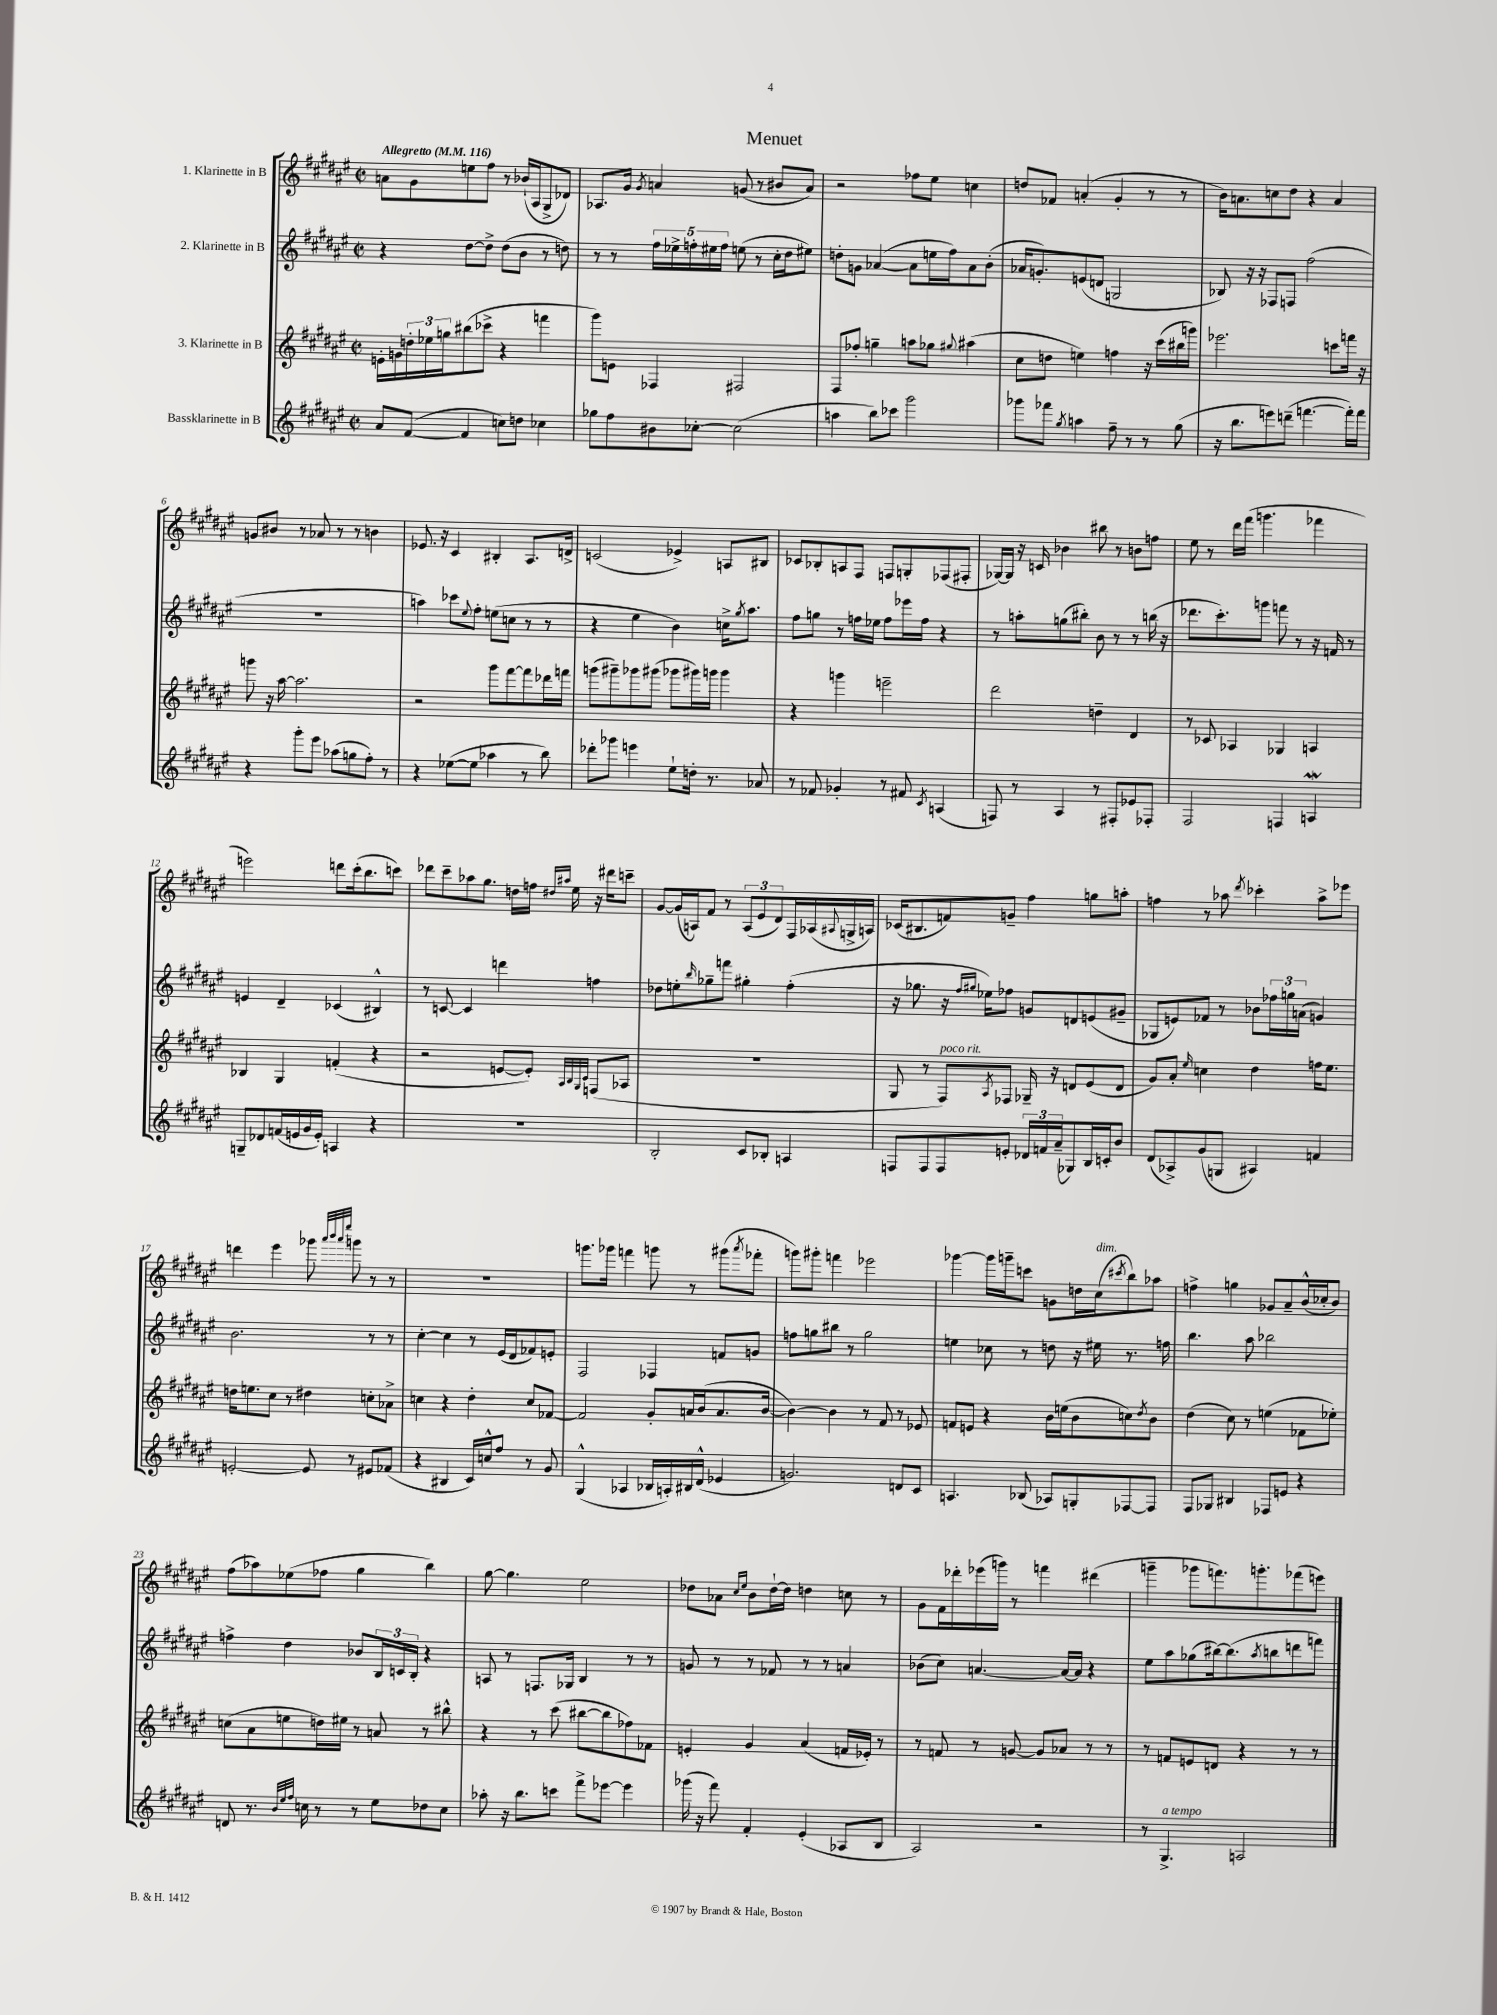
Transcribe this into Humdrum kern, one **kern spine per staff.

**kern	**kern	**kern	**kern
*part4	*part3	*part2	*part1
*staff4	*staff3	*staff2	*staff1
*I"Bassklarinette in B	*I"3. Klarinette in B	*I"2. Klarinette in B	*I"1. Klarinette in B
*clefG2	*clefG2	*clefG2	*clefG2
*k[f#c#g#d#a#e#]	*k[f#c#g#d#a#e#]	*k[f#c#g#d#a#e#]	*k[f#c#g#d#a#e#]
*M2/2	*M2/2	*M2/2	*M2/2
*met(c|)	*met(c|)	*met(c|)	*met(c|)
*MM116	*MM116	*MM116	*MM116
=1	=1	=1	=1
!	!	!	!LO:TX:a:B:t=Allegretto
8a#/L	16en'\LL	4r	8an\L
.	16gn\	.	.
([8f#/J	24ddn'\	.	8g#\
.	24ee-X\	.	.
.	24ggn\J	.	.
4f#/]	(8bb#X\	[8dd#\L	8een\
.	8ccc-X^\J	8dd#^\J]	8ff#\J
8ccn\L)	4r	(8dd#\L	8r
8ddn\J	.	8b\J	(16b-X`/LL
.	.	.	16A#/J
4cc-X\	4fffn\	8r	8G#^/
.	.	8ddn\)	8d-X/J)
=2	=2	=2	=2
8gg-X\L	8ggg#\L)	8r	8.A-X/L
8ff#\	8en\J	8r	.
.	.	.	16g#/Jk
.	.	.	8qg#/
8b#X\	4F-X/	20ff#\LL	4an/
.	.	20ee-X^\	.
.	.	20ffn'\	.
[8cc-X'\J	.	.	.
.	.	20ee#X\	.
.	.	20ff\JJ	.
(2cc-\]	2F#X/	(8een\	(8gn/
.	.	8r	8r
.	.	16cc#'\LL	8b#X/L
.	.	16dd#\J	.
.	.	8ee#X\J)	8a/J)
=3	=3	=3	=3
4aan\	8F#/L	8ddn'\L	2r
.	8ff-X'/J	8gn\J	.
8bb\L)	4ggn~\	([4a-X/	.
8ccc-X\J	.	.	.
2ggg#\	8aan\L	8a-\L]	8ff-X\L
.	8gg-X\J	16een\L	8ee#\J
.	.	16ff#\J)	.
.	8qqgg#X/	.	.
.	(4aa#X\	8a-\	4ccn\
.	.	(8b'\J	.
=4	=4	=4	=4
8ggg-X\L	8cc#\L	16a-X/KL	8ddn/L
.	.	8.gn'/)	.
8fff-X\J	8ddn\J	.	8f-X/J
8qgg#/	.	.	.
4aan\	4een\)	(8en/	(4an'/
.	.	8dn/J	.
8ff#~\	4ffn\	2Gn/	4g#'/
8r	.	.	.
8r	16r	.	8r
.	(16ccc#\LL	.	.
(8gg#\	16bb#X\	.	8r
.	16gggn\JJ)	.	.
=5	=5	=5	=5
16r	2.eee-X\	8B-X/)	16b\KL)
8.bb\L	.	.	8.an\
.	.	16r	.
.	.	16r	.
8eeen\)	.	8F-X/L	8ccn\
(8dddn~\J	.	8Fn/J	8dd#\J
[4.fffn\	.	(2ff#\	4r
.	8cccn\L	.	4a/
16fff'\LL])	16fffn\Jk	.	.
16fff\JJ	16r	.	.
!!LO:LB:g=z
=6	=6	=6	=6
4r	8gggn\	1r	8gn/L
.	16r	.	8b#X/J
.	[16aa#\	.	.
8ggg#'\L	2.aa#\]	.	8r
8eee#\J	.	.	8a-X/
(8aa-X\L	.	.	8r
8ggn\	.	.	8r
8ff#'\J)	.	.	4bn\
8r	.	.	.
=7	=7	=7	=7
4r	2r	4aan\)	8.e-X/
.	.	.	16r
([8ee-X\L	.	8ccc-X\L	4c#/
.	.	8qqee#/	.
8ee-\J]	.	8ff#'\J	.
4aa-X\	8ggg#\L	(8een\L	4B#X'/
.	[8fff#\	8ccn\J	.
8r	8fff#\]	8r	8.A#/L
8bb\)	16ddd-X\L	8r	.
.	16fffn\JJ	.	16dn^/Jk
=8	=8	=8	=8
8ddd-X'\L	(8gggn\L	4r	(2cn/
8ggg-X\J	8ggg#X~\)	.	.
4eeen\	8ggg-X\	4ee#\	.
.	(8ggg#X\J	.	.
8ee#`\L	8ggg-X\L	4b\)	4e-X^/)
16ddn'\Jk	16ggg#X\L)	.	.
8.r	16gggn\JJ	.	.
.	4ggg\	16ccn^\KL	8An/L
.	.	8qgg#/	.
.	.	8.aa#\J	.
8a-X/	.	.	8B#X/J
=9	=9	=9	=9
8r	4r	8ff#\L	8c-X/L
8f-X/	.	8ggn\J	8B-X'/
4g-X'/	4gggn\	8r	8An/
.	.	16ffn\LL	8F#/J
.	.	16ee-X\JJ	.
8r	2eeen~\	8ff\L	8Fn/L
8f#X/	.	16eee-X\L	8Gn'/
.	.	16ff\JJ	.
8qc#/	.	.	.
(4An/	.	4r	(8F-X/
.	.	.	8F#X'/J
=10	=10	=10	=10
8Fn/)	2ddd#\	8r	[16G-X/LL)
.	.	.	16G-/JJ]
8r	.	8aan'\L	16r
.	.	.	16cn/
4A#/	.	(8ggn\	4b-X\
.	.	8bb#X'\J)	.
8r	4ddn~\	8b\	8bb#X\
8F#X'/L	.	8r	8r
8e-X/	4d#/	8r	8bn\L
8F-X'/J	.	(16bbn\	8ffn\J
.	.	16r	.
=11	=11	=11	=11
2F#/	8r	8.ddd-X\L	8ee#\
.	8c-X/	.	8r
.	.	8.ccc#'\)	.
.	4A-X/	.	16ddd#\LL
.	.	.	(16fff#\JJ
.	.	8gggn\J	4.gggn\
4Fn/	4G-X/	8fffn\	.
.	.	8r	.
4Anw/	4An/	16r	4fff-X\
.	.	16fn/	.
.	.	8r	.
!!LO:LB:g=z
=12	=12	=12	=12
8Gn~/L	4B-X/	4en/	2eeen\)
8d-X/	.	.	.
(16fn/L	4G#/	4d#~/	.
16en/	.	.	.
16g#/	.	.	.
16e'/JJ)	.	.	.
4An/	(4fn'/	(4c-X/	8dddn\L
.	.	.	(16ccc#'\k
.	.	.	8.bb\
4r	4r	4B#X^^/)	.
.	.	.	8cccn\J)
=13	=13	=13	=13
1r	2r	8r	8ddd-X\L
.	.	[8cn/	8ccc#~\
.	.	4c/]	8aa-X\
.	.	.	8.gg#\J
.	[8en/L	4dddn\	.
.	.	.	16ddn\LL
.	8e'/J])	.	16ffn\JJ
.	.	.	16qqdd#X/LL
.	.	.	16qqaa#X/JJ
.	.	.	16ee#\
.	32qqA#/LLL	.	.
.	32qqB/	.	.
.	32qqG#/	.	.
.	32qqc#/JJJ	.	.
.	(8Fn/L	4ffn\	16r
.	.	.	16ddd#X\KL
.	8A-X/J	.	8cccn~\J
=14	=14	=14	=14
2B'/	1r	8dd-X\L	[8g#/L
.	.	8een'\	(16g#/L]
.	.	.	16An/J)
.	.	16qqbb/	.
.	.	8gg-X~\	8f#/J
.	.	8fffn\J	8r
8c#/L	.	4gg#X'\	(12A/L
.	.	.	12e#/
8B-X'/J	.	.	.
.	.	.	12d#/)
4An/	.	(4ff#'\	16F#/L
.	.	.	(16A-X/
.	.	.	8qqA#X/
.	.	.	16Gn^/
.	.	.	16An/JJ)
=15	=15	=15	=15
8Fn/L	8G#/	16r	(16c-X/KL
.	.	8.gg-X\	8.B#X/
8F/	8r	.	.
!	!LO:TX:a:i:t=poco rit.	!	!
8F/	8F#/L)	16r	8fn/)
.	.	16qqff#/LL	.
.	.	16qqgg#X/JJ	.
.	.	16ee-X\KL)	.
.	8qA#/	.	.
8en'/J	8F-X/J	8ff-X\J	8gn~/J
24d-X/LL	16G-X~/	8gn/L	4ff#\
24fn/	.	.	.
.	16r	.	.
(24a#~/J	.	.	.
8G-X/)	8dn/L	8dn/	.
16B/L	(8e#/	(8en/	8ggn\L
16cn'/J	.	.	.
8b/J	8d/J	8g#X~/J	8aan'\J
=16	=16	=16	=16
(8d#/L	8g#/L)	8G-X/L	4ffn\
8A-X^/)	8a#'/J	8en/)	.
.	16qqee#/	.	.
(8g#/	4ccn\	8f-X/J	8r
8Gn/J	.	8r	8aa-X\
.	.	.	8qddd#/
4A#X/)	4dd#\	8b-X\L	4ccc-X'\
.	.	24ff-X\L	.
.	.	24ggn\	.
.	.	(24an\JJ	.
4fn/	16ffn\KL	4gn/)	8aa-^\L
.	8.ee#\J	.	.
.	.	.	8eee-X\J
!!LO:LB:g=z
=17	=17	=17	=17
[2en'/	16ddn\KL	2.b\	4dddn\
.	8.een\	.	.
.	8cc#\J	.	4eee#\
.	8r	.	.
8e/]	4dd#X\	.	8ggg-X\
.	.	.	32qqaaa#/LLL
.	.	.	32qqbbb/
.	.	.	32qqaaa#/
.	.	.	32qqeeee#/JJJ
8r	.	.	8gggn\
8e#X/L	8ccn'\L	8r	8r
(8f-X/J	8a-X^\J	8r	8r
=18	=18	=18	=18
4r	4ccn\	[4cc#'\	1r
4B#X/	4r	4cc#\]	.
16c#/LL)	4dd#'\	8r	.
16ccn^^/J	.	.	.
8ff#/J	.	(16e#/LL	.
.	.	16d#/J	.
8r	8cc/L	8f-X/)	.
8g#/	[8f-X/J	8en'/J	.
=19	=19	=19	=19
(4G#^^/	2f-/]	2F#/	8.gggn\L
.	.	.	16ggg-X\Jk
4A-X/	.	.	4fffn\
16B-X/LL	8g#'/L	4F-X/	8gggn\
16An'/)	.	.	.
16B#X/	16an/L	.	8r
(16d#^^/JJ	(16b/J	.	.
4e-X/	8.a/	8fn/L	(8ggg#X\L
.	.	.	8qaaa#/
.	.	8gn/J	8fff-X'\J
.	[16b/Jk	.	.
=20	=20	=20	=20
2.gn/)	4b\_)	8ffn\L	8gggn\L)
.	.	8ggn\	8ggg#X'\J
.	4b\]	8bb#X\J	4fffn\
.	.	8r	.
.	8r	2gg\	2eee-X\
.	8f#/	.	.
8dn/L	8r	.	.
8c#/J	8e-X/	.	.
=21	=21	=21	=21
4.An/	8fn/L	4een\	[4ggg-X\
.	8en/J	.	.
.	4r	8cc-X\	16ggg-\LL]
.	.	.	16gggn~\J
(8B-X/	.	8r	8cccn\J
8A-X/L)	16b\LL	8ddn\	8gn\L
.	(16een\J	.	.
8Gn'/	8b\	16r	16ddn\L
!	!	!	!LO:TX:a:i:t=dim.
.	.	16ee#X\	(16cc#\J
.	.	.	8qccc#X/
[8F-X/	8ccn\)	8.r	8bb\)
.	8qdd#/	.	.
8F-/J]	8b\J	.	8aa-X\J
.	.	16ffn\	.
=22	=22	=22	=22
8F#/L	(4dd#\	4.bb\	4ffn^\
8G-X/J	.	.	.
4B#X/	8cc#\)	.	4ggn\
.	8r	8aa#\	.
8F-X/L	(4een\	2bb-X\	8g-X/L
8en/J	.	.	8a#~/
4r	8f-X\L	.	(16b^^/L
.	.	.	16cc-X'/J
.	8ee-X'\J)	.	8b/J)
!!LO:LB:g=z
=23	=23	=23	=23
8dn/	(8ccn\L	4ffn^\	(8ff#\L
8.r	8a#\	.	8aa-X\)
.	8een\	4dd#\	(8ee-X\
32qqb/LLL	.	.	.
32qqee#/	.	.	.
32qqff#/JJJ	.	.	.
16ccn\	.	.	.
8r	16ddn\L)	.	8ff-X\J
.	16ee#X\JJ	.	.
8r	8r	8b-X/L	4gg#\
8ee#\L	8an/	24B/L	.
.	.	24cn/	.
.	.	24B'/JJ	.
8dd-X\	8r	4r	4bb\)
8cc\J	8bb#X^^\	.	.
=24	=24	=24	=24
8aa-X'\	4r	8An/	[8gg#\
16r	.	8r	4.gg#\]
8.bb\L	.	.	.
.	8r	8.Fn/L	.
8cccn\J	(8ccc#\	.	.
.	.	16G-X/Jk	.
8fff#^\L	[8bb#X\L	4B/	2ee#\
[8eee-X\J	8bb#\]	.	.
4eee-\]	8ff-X\)	8r	.
.	8f-X\J	8r	.
=25	=25	=25	=25
(16ggg-X\	4en'/	8gn/	8dd-X\L
16r	.	.	.
8fff#\)	.	8r	8a-X\J
.	.	.	16qqcc#/LL
.	.	.	16qqee#/JJ
4f#'/	4g#/	8r	8b\L
.	.	8f-X/	[16dd-`\L
.	.	.	16dd-\JJ]
(4e#'/	(4a#/	8r	4ddn\
.	.	8r	.
8A-X/L	16fn/LL	4an/	8ccn\
.	16e-X'/JJ)	.	.
8B/J	8r	.	8r
=26	=26	=26	=26
2A#/)	8r	(8b-X\L	8g#\L
.	8fn/	8cc#\J)	16f#\L
.	.	.	16ddd-X'\
.	8r	[4.an/	(16eee-X\
.	.	.	16gggn\JJ)
.	[8gn/	.	8r
2r	8g/L]	.	4fffn\
.	8a-X/J	16a/LL_	.
.	.	16a/JJ]	.
.	8r	4r	(4ddd#X\
.	8r	.	.
=27	=27	=27	=27
8r	8r	8ee#\L	4gggn~\
!LO:TX:a:i:t=a tempo	!	!	!
4.G#^/	8fn/L	8aa#\	.
.	8en/	(8gg-X\	8ggg-X\L
.	8dn/J	[16bb#X\k)	8.fffn\)
.	.	(8.bb#\]	.
2An/	4r	.	.
.	.	.	8.gggn'\
.	.	8qaa#/	.
.	.	8bbn\	.
.	8r	8dddn\	(8fff-X\
.	8r	8fffn\J)	8eeen\J)
==	==	==	==
*-	*-	*-	*-
